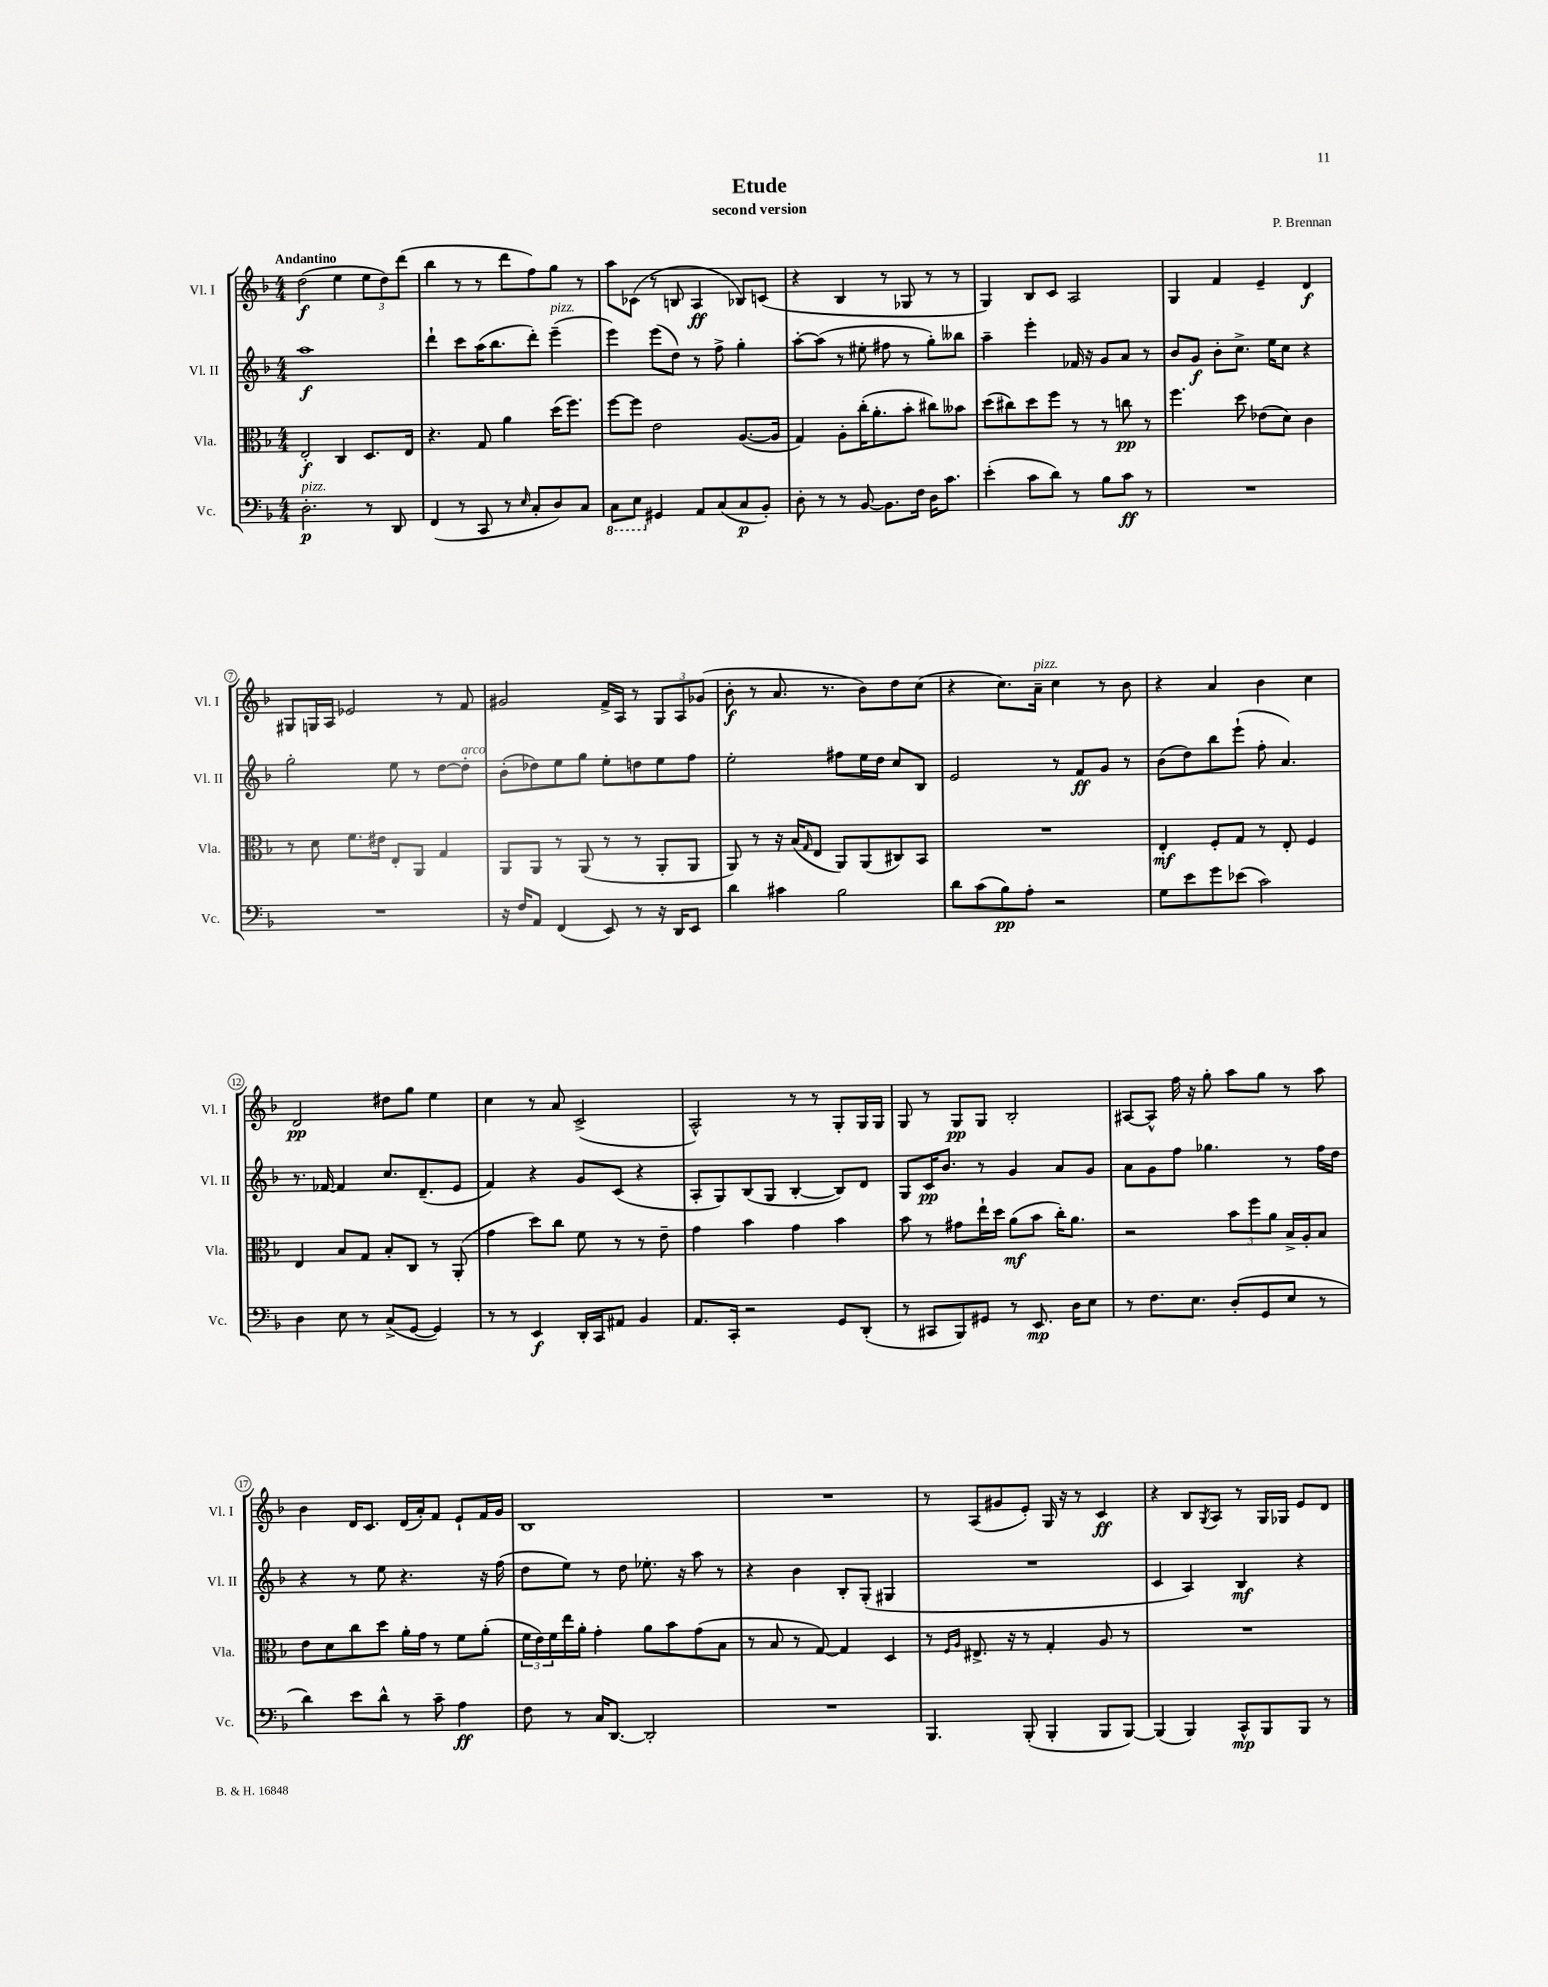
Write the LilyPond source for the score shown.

\header { title = "Etude" composer = "P. Brennan" subtitle = "second version" }
<<
\new StaffGroup <<
\new Staff = "s0" \with { instrumentName = "Vl. I" shortInstrumentName = "Vl. I" } {
    \clef treble \key f \major \numericTimeSignature \time 4/4 \tempo "Andantino"
    d''2\f( e''4 \tuplet 3/2 { e''8 d''8) d'''8( } |
    bes''4 r8 r8 d'''8 f''8) g''8 r8 |
    a''8 ces'8( r8 b8 a4\ff bes8) c'8( |
    r4 bes4 r8 ges8 r8 r8 |
    g4) bes8 c'8 a2 |
    g4 f'4 e'4-- d'4\f |
    gis8 g16 a16 ees'2 r8 f'8 |
    gis'2 f'16-> a16 r8 \tuplet 3/2 { g8 a8 ges'8( } |
    bes'8-.\f r8 a'8. r8. bes'8) d''8 c''8( |
    r4 c''8.) a'16--^\markup { \italic "pizz." } c''4 r8 bes'8 |
    r4 a'4 bes'4 c''4 |
    d'2\pp dis''8 g''8 e''4 |
    c''4 r8 a'8 c'2->( |
    a2-^) r8 r8 g8-. g16 g16 |
    g8 r8 g8\pp g8 bes2-. |
    ais8~ ais8-^ f''16 r16 g''8-. a''8 g''8 r8 a''8 |
    bes'4 d'16 c'8. d'16( a'16-.) f'8 e'8-! f'16 g'16 |
    bes1 |
    R1 |
    r8 a8( gis'8 e'8-.) g16 r16 r8 c'4\ff |
    r4 bes8 \acciaccatura { g8 } a8 r8 g16 ges16 e'8 d'8 \bar "|." |
}
\new Staff = "s1" \with { instrumentName = "Vl. II" shortInstrumentName = "Vl. II" } {
    \clef treble \key f \major \numericTimeSignature \time 4/4
    a''1\f |
    d'''4-! c'''8 a''16( bes''8. d'''8-.) e'''4--^\markup { \italic "pizz." }( |
    e'''4) e'''8( d''8) r8 f''8-> g''4-. |
    a''8~-. a''8( r8 eis''8-. fis''8 r8 g''8-.) beses''8 |
    a''4-- e'''4-. fes'16 r16 g'8 a'8 r8 |
    bes'8 g'8\f bes'8-. c''8.-> e''16 c''8 r4 |
    g''2-. e''8 r8 d''8~ d''8-.^\markup { \italic "arco" } |
    bes'8-.( des''8) e''8 g''8 e''8-. d''8 e''8 f''8 |
    e''2-. fis''8 e''16 d''16 c''8 bes8 |
    e'2 r8 f'8\ff g'8 r8 |
    bes'8( d''8) bes''8 e'''8-!( f''8-. a'4.) |
    r8. fes'16~ fes'4 c''8. d'8.--( e'8 |
    f'4) r4 g'8 c'8( r4 |
    a8-. g8) bes8( g8 bes4~-. bes8) d'8 |
    g8 c'16\pp bes'8. r8 g'4 a'8 g'8 |
    a'8 g'8 f''8 ges''4. r8 f''16 d''16 |
    r4 r8 e''8 r4. r16 f''16( |
    d''8 e''8) r8 d''8 ees''8.-. r16 a''8 r8 |
    r4 bes'4 bes8-. g8-.( gis4 |
    R1 |
    c'4 a4) bes4\mf r4 \bar "|." |
}
\new Staff = "s2" \with { instrumentName = "Vla." shortInstrumentName = "Vla." } {
    \clef alto \key f \major \numericTimeSignature \time 4/4
    e2-.\f c4 d8. e16 |
    r4. g8 a'4 d''16( f''8.) |
    f''8~ f''8 e'2 a8.~( a16 |
    g4) a8-. c''16-.( a'8.-. bes'8-. cis''8) beses'8 |
    d''8( cis''8) d''8 f''8 r8 r8 c''8\pp r8 |
    f''4. d''8 ees'8( d'8) c'4 |
    r8 d'8 f'8. eis'16 e8-. a,8 g4 |
    a,8 a,8 r8 a,8( r8 r8 a,8-. a,8 |
    a,8) r8 r16 bes16( \grace { g16 } e8 a,8) a,8( cis8) bes,8 |
    R1 |
    e4-.\mf f8-. g8 r8 e8-. f4 |
    e4 bes8 g8 bes8-. c8 r8 a,8-.( |
    g'4 d''8) c''8 f'8 r8 r8 e'8-- |
    g'4 bes'4 g'4 bes'4 |
    bes'8 r8 gis'8 e''16-! d''16 a'8\mf( bes'8 c''16-.) a'8. |
    r2 \tuplet 3/2 { bes'8 f''8 a'8 } bes16-> a16-. bes8 |
    e'8 d'8 c''8 d''8 a'16-. g'16 r8 f'8 a'8-.( |
    \tuplet 3/2 { f'16 e'16) f'16 } e''16 a'16-. g'4-. a'8 bes'8 g'8( bes8 |
    r8 bes8 r8 g8~) g4 d4 |
    r8 \grace { f16 a16 } eis8.-> r16 r8 g4-. a8 r8 |
    R1 \bar "|." |
}
\new Staff = "s3" \with { instrumentName = "Vc." shortInstrumentName = "Vc." } {
    \clef bass \key f \major \numericTimeSignature \time 4/4
    d2.-.\p^\markup { \italic "pizz." } r8 d,8 |
    f,4( r8 c,8 r8 \grace { e16 } c8-. d8) c8 |
    \ottava #-1 c,8 e,8 \ottava #0 gis,4 a,8 c8( c8\p bes,8-.) |
    d8-. r8 r8 bes,8~ bes,8. f16 d16 c'8. |
    e'4-.( c'8 d'8) r8 bes8 c'8\ff r8 |
    R1 |
    R1 |
    r16 f16 a,8 f,4( e,8) r8 r16 d,16 e,8 |
    d'4 cis'4 bes2 |
    d'8 c'8( bes8\pp) a8-. r2 |
    g8 e'8 g'8 ees'8( c'2) |
    d4 e8 r8 c8->( g,8~ g,4) |
    r8 r8 e,4\f d,16-. c,16 ais,8 bes,4 |
    a,8. c,16-. r2 g,8 d,8-.( |
    r8 cis,8 bes,,8) gis,8 r8 e,8.\mp d16 e8 |
    r8 f8. e8. d8-.( g,8 e8 r8 |
    d'4) e'8 d'8-^ r8 c'8-- a4\ff |
    f8 r8 c16 d,8.~ d,2-. |
    R1 |
    bes,,4. bes,,8-.( bes,,4-. bes,,8 bes,,8~) |
    bes,,4( bes,,4) c,8-^\mp bes,,8 bes,,8 r8 \bar "|." |
}
>>
>>
\layout { \context { \Score \override BarNumber.stencil = #(make-stencil-circler 0.1 0.3 ly:text-interface::print) } }
